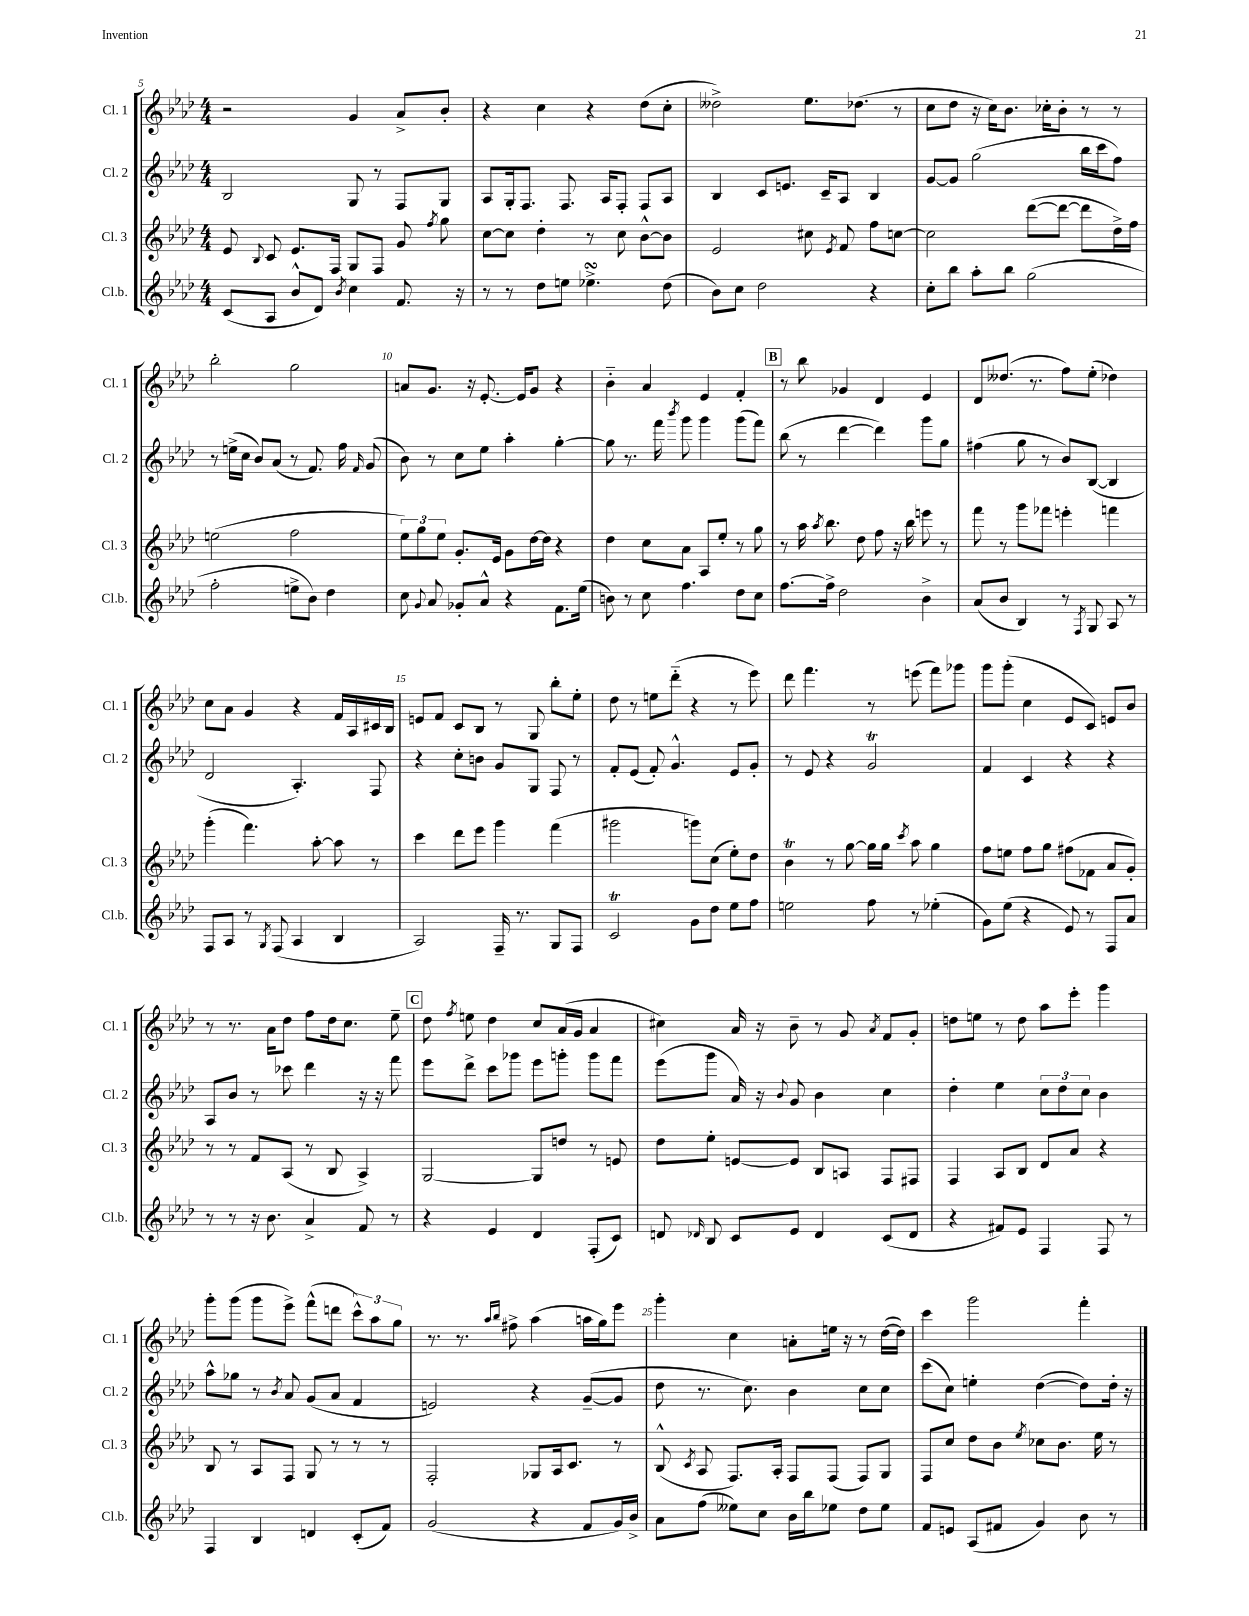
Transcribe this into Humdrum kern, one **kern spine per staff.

**kern	**kern	**kern	**kern
*staff4	*staff3	*staff2	*staff1
*clefG2	*clefG2	*clefG2	*clefG2
*k[b-e-a-d-]	*k[b-e-a-d-]	*k[b-e-a-d-]	*k[b-e-a-d-]
*M4/4	*M4/4	*M4/4	*M4/4
(8c/L	8e-/	2B-/	2r
.	8qqB-/	.	.
8A-/J	8c/	.	.
8b-^^/L	8.e-/L	.	.
8d-/J)	.	.	.
.	16F/Jk	.	.
8qb-/	.	.	.
4cc\	8G/L	8G/	4g/
.	8F/J	8r	.
8.f/	8g/	8F/L	8a-^/L
.	8qff/	.	.
.	8gg\	8G/J	8b-'/J
16r	.	.	.
=	=	=	=
8r	[8cc\L	8A-/L	4r
8r	8cc\]J	16G'/k	.
.	.	8.F/J	.
8dd-\L	4dd-'\	.	4cc\
8ee\J	.	8.F/	.
4.ee-^\	8r	.	4r
.	.	16A-/LK	.
.	8cc\	8F'/J	.
.	[8b-^^\L	8F/L	(8dd-\L
(8dd-\	8b-\]J	8A-/J	8cc'\J
=	=	=	=
8b-\L)	2e-/	4B-/	2dd--^\)
8cc\J	.	.	.
2dd-\	.	8c/L	.
.	.	8.e/J	.
.	8cc#\	.	8.ee-\L
.	.	16c~/LK	.
.	8qe-/	.	.
.	8f/	8A-/J	.
.	.	.	(8.dd-\J
4r	8ff\L	4B-/	.
.	[8cc\J	.	8r
=	=	=	=
8cc'\L	2cc\]	[8g/L	8cc\L
8bb-\J	.	8g/]J	8dd-\J
8aa-'\L	.	(2gg\	16r
.	.	.	16cc\LK)
8bb-\J	.	.	8.b-\J
(2gg\	([8ddd-\L	.	.
.	.	.	16cc-'\LK
.	8ddd-\_J	.	8b-'\J
.	8ddd-\]L	16bb-\LL	8r
.	.	16ccc\J	.
.	16dd-^\L)	8ff\J)	8r
.	16ff\JJ	.	.
=	=	=	=
2ff'\	(2ee\	8r	2bb-'\
.	.	(16ee^\LL	.
.	.	16cc\JJ	.
.	.	8b-/L)	.
.	.	(8a-/J	.
8ee^\L	2ff\	8r	2gg\
8b-\J)	.	8.f/)	.
4dd-\	.	.	.
.	.	16ff\	.
.	.	16qqf/	.
.	.	(8g/	.
=	=	=	=
8cc\	12ee-\L)	8b-\)	8a/L
.	12gg\	.	.
8qqg/	.	.	.
8a-/	.	8r	8.g/J
.	12ee-\J	.	.
8g-'/L	8.g'/L	8cc\L	.
.	.	.	16r
8a-^^/J	.	8ee-\J	[8.e-'/
.	16e-/Jk	.	.
4r	8g\L	4aa-'\	.
.	.	.	16e-/]LK
.	[16dd-\L	.	8g/J
.	16dd-\]JJ	.	.
8.f\L	4r	[4gg'\	4r
(16ee-\Jk	.	.	.
=	=	=	=
8b\)	4dd-\	8gg\]	4b-'~\
8r	.	8.r	.
8cc\	8cc\L	.	4a-/
.	.	16fff\	.
.	.	8qbbb-/	.
4.ff\	8a-\J	8ggg\	.
.	8A-/L	4ggg\	4e-/
.	8ee-'/J	.	.
8dd-\L	8r	(8ggg\L	4f'/
8cc\J	8gg\	8fff\J)	.
=	=	=	=
[8.ff\L	8r	(8bb-\	8r
.	16aa-\	8r	8bb-\
.	8qaa-/	.	.
16ff^\]Jk	8.bb-\	.	.
2dd-\	.	[4ddd-\	4g-/
.	8dd-\	.	.
.	8ff\	4ddd-\])	4d-/
.	16r	.	.
.	16bb-\	.	.
4b-^\	8eee\	8ggg\L	4e-/
.	8r	8gg\J	.
=	=	=	=
(8a-/L	8fff\	(4ff#\	8d-/L
8b-/J	8r	.	(8.dd--/J
4B-/)	8ggg\L	8gg\	.
.	.	.	8.r
.	8fff-\J	8r	.
8r	4eee'\	8b-/L)	8ff\L)
8qF/	.	.	.
8G/	.	([8B-/J	(8ee-'\J
8A-/	4fff\	4B-/]	4dd-\)
8r	.	.	.
=	=	=	=
8F/L	(4ggg'\	2d-/	8cc\L
8A-/J	.	.	8a-\J
8r	4.fff\)	.	4g/
8qG/	.	.	.
(8F/	.	.	.
4A-/	.	4.A-'/)	4r
.	[8aa-'\	.	.
4B-/	8aa-\]	.	16f/LL
.	.	.	16A-/
.	8r	8F/	16c#/
.	.	.	16B-/JJ
=	=	=	=
2A-/)	4ccc\	4r	8e/L
.	.	.	8f/J
.	8ddd-\L	8cc'\L	8c/L
.	8eee-\J	8b\J	8B-/J
16F~/	4ggg\	8g/L	8r
8.r	.	.	.
.	.	8G/J	8G/
8G/L	(4fff\	8F/	8bb-'\L
8F/J	.	8r	8ee-'\J
=	=	=	=
2c/	2ggg#\	8f'/L	8dd-\
.	.	(8e-/J	8r
.	.	8f'/)	8ee\L
.	.	4.g^^/	(8ddd-'~\J
8g\L	8ggg\L)	.	4r
8dd-\J	(8cc\J	.	.
8ee-\L	8ee-'\L)	8e-/L	8r
8ff\J	8dd-\J	8g'/J	8eee-\)
=	=	=	=
2ee\	4b-\	8r	8ddd-\
.	.	8e-/	4.fff\
.	8r	4r	.
.	[8gg\	.	.
8ff\	16gg\]LL	2g/	8r
.	16gg\JJ	.	.
.	8qccc/	.	.
8r	8aa-\	.	(8eee\
(4ee-'\	4gg\	.	8fff\L)
.	.	.	8ggg-\J
=	=	=	=
8g\L)	8ff\L	4f/	8ggg\L
(8ee-\J	8ee\J	.	(8ggg'\J
4r	8ff\L	4c/	4cc\
.	8gg\J	.	.
8e-/)	(8ff#\L	4r	8e-/L
8r	8f-\J	.	8c/J)
8F/L	8a-/L	4r	8e/L
8a-/J	8g'/J)	.	8b-/J
=	=	=	=
8r	8r	8A-/L	8r
8r	8r	8b-/J	8.r
16r	8f/L	8r	.
8.b-\	.	.	16a-\LK
.	(8A-/J	8ccc-\	8dd-\J
4a-^/	8r	4ddd-\	8ff\L
.	8B-/	.	16dd-\k
.	.	.	8.cc\J
8f/	4A-^/)	16r	.
.	.	16r	.
8r	.	8fff\	8ee-~\
=	=	=	=
4r	[2G/	8eee-\L	8dd-\
.	.	.	8qff/
.	.	8ddd-^\J	8ee\
4e-/	.	8ccc\L	4dd-\
.	.	8ggg-\J	.
4d-/	8G/]L	8eee-\L	8cc/L
.	8dd/J	8ggg'\J	(16a-/L
.	.	.	16g/JJ
(8F'/L	8r	8ggg\L	4a-/
8c/J)	8e/	8fff\J	.
=	=	=	=
8d/	8dd-\L	(8eee-\L	4cc#\)
16qqd-/	.	.	.
8B-/	8ee-'\J	8ggg\J	.
8c/L	[8e/L	16a-/)	16a-/
.	.	16r	16r
.	.	8qqb-/	.
8e-/J	8e/]J	8g/	8b-~\
4d-/	8B-/L	4b-\	8r
.	8A/J	.	8g/
.	.	.	8qa-/
(8c/L	8F/L	4cc\	8f/L
8d-/J	8F#/J	.	8g'/J
=	=	=	=
4r	4F/	4dd-'\	8dd\L
.	.	.	8ee\J
8f#/L)	8A-/L	4ee-\	8r
8e-/J	8B-/J	.	8dd\
4F/	8d-/L	12cc\L	8aa-\L
.	.	12dd-\	.
.	8a-/J	.	8eee-'\J
.	.	12cc\J	.
8F/	4r	4b-\	4ggg\
8r	.	.	.
=	=	=	=
4F/	8B-/	8aa-^^\L	8ggg'\L
.	8r	8gg-\J	(8ggg\J
4B-/	8A-/L	8r	8ggg\L
.	.	8qb-/	.
.	8F/J	8a-/	8eee-^\J)
4d/	8G/	(8g/L	(8fff^^\L
.	8r	8a-/J	8ddd\J
(8c'/L	8r	4f/	12ccc^^\L)
.	.	.	12aa-\
8f/J)	8r	.	.
.	.	.	12gg\J
=	=	=	=
(2g/	2F'/	2e/)	8.r
.	.	.	8.r
.	.	.	16qqaa-/LL
.	.	.	16qqbb-/JJ
.	.	.	8ff#^\
4r	8G-/L	4r	(4aa-\
.	16A-/k	.	.
.	8.c/J	.	.
8f/L	.	([8g~/L	16aa\LL
.	.	.	16gg\J)
16g/L)	8r	8g/]J	8eee-\J
16b-^/JJ	.	.	.
=	=	=	=
8a-\L	(8B-^^/	8dd-\	4ggg'\
.	8qc/	.	.
(8ff\J	8A-/	8.r	.
8ee--\L)	8.F/L)	.	4cc\
.	.	8.cc\)	.
8cc\J	.	.	.
.	16A-'/Jk	.	.
16b-\LL	8F/L	4b-\	8a'\L
16bb-\J	.	.	.
8ee-\J	(8F/J	.	16ee\Jk
.	.	.	16r
8dd-\L	8F/L)	8cc\L	8r
8ee-\J	8G/J	8cc\J	([16dd-\LL
.	.	.	16dd-\]JJ)
=	=	=	=
8f/L	8F/L	(8ccc\L	4ccc\
8e/J	8cc/J	8cc\J)	.
(8A-/L	8dd-\L	4ee'\	2ggg\
8f#/J	8b-\J	.	.
.	8qee-/	.	.
4g/)	8cc-\L	([4dd-\	.
.	8.b-\J	.	.
8b-\	.	8dd-\]L)	4fff'\
.	16ee-\	.	.
8r	8r	16dd-'\Jk	.
.	.	16r	.
==	==	==	==
*-	*-	*-	*-
